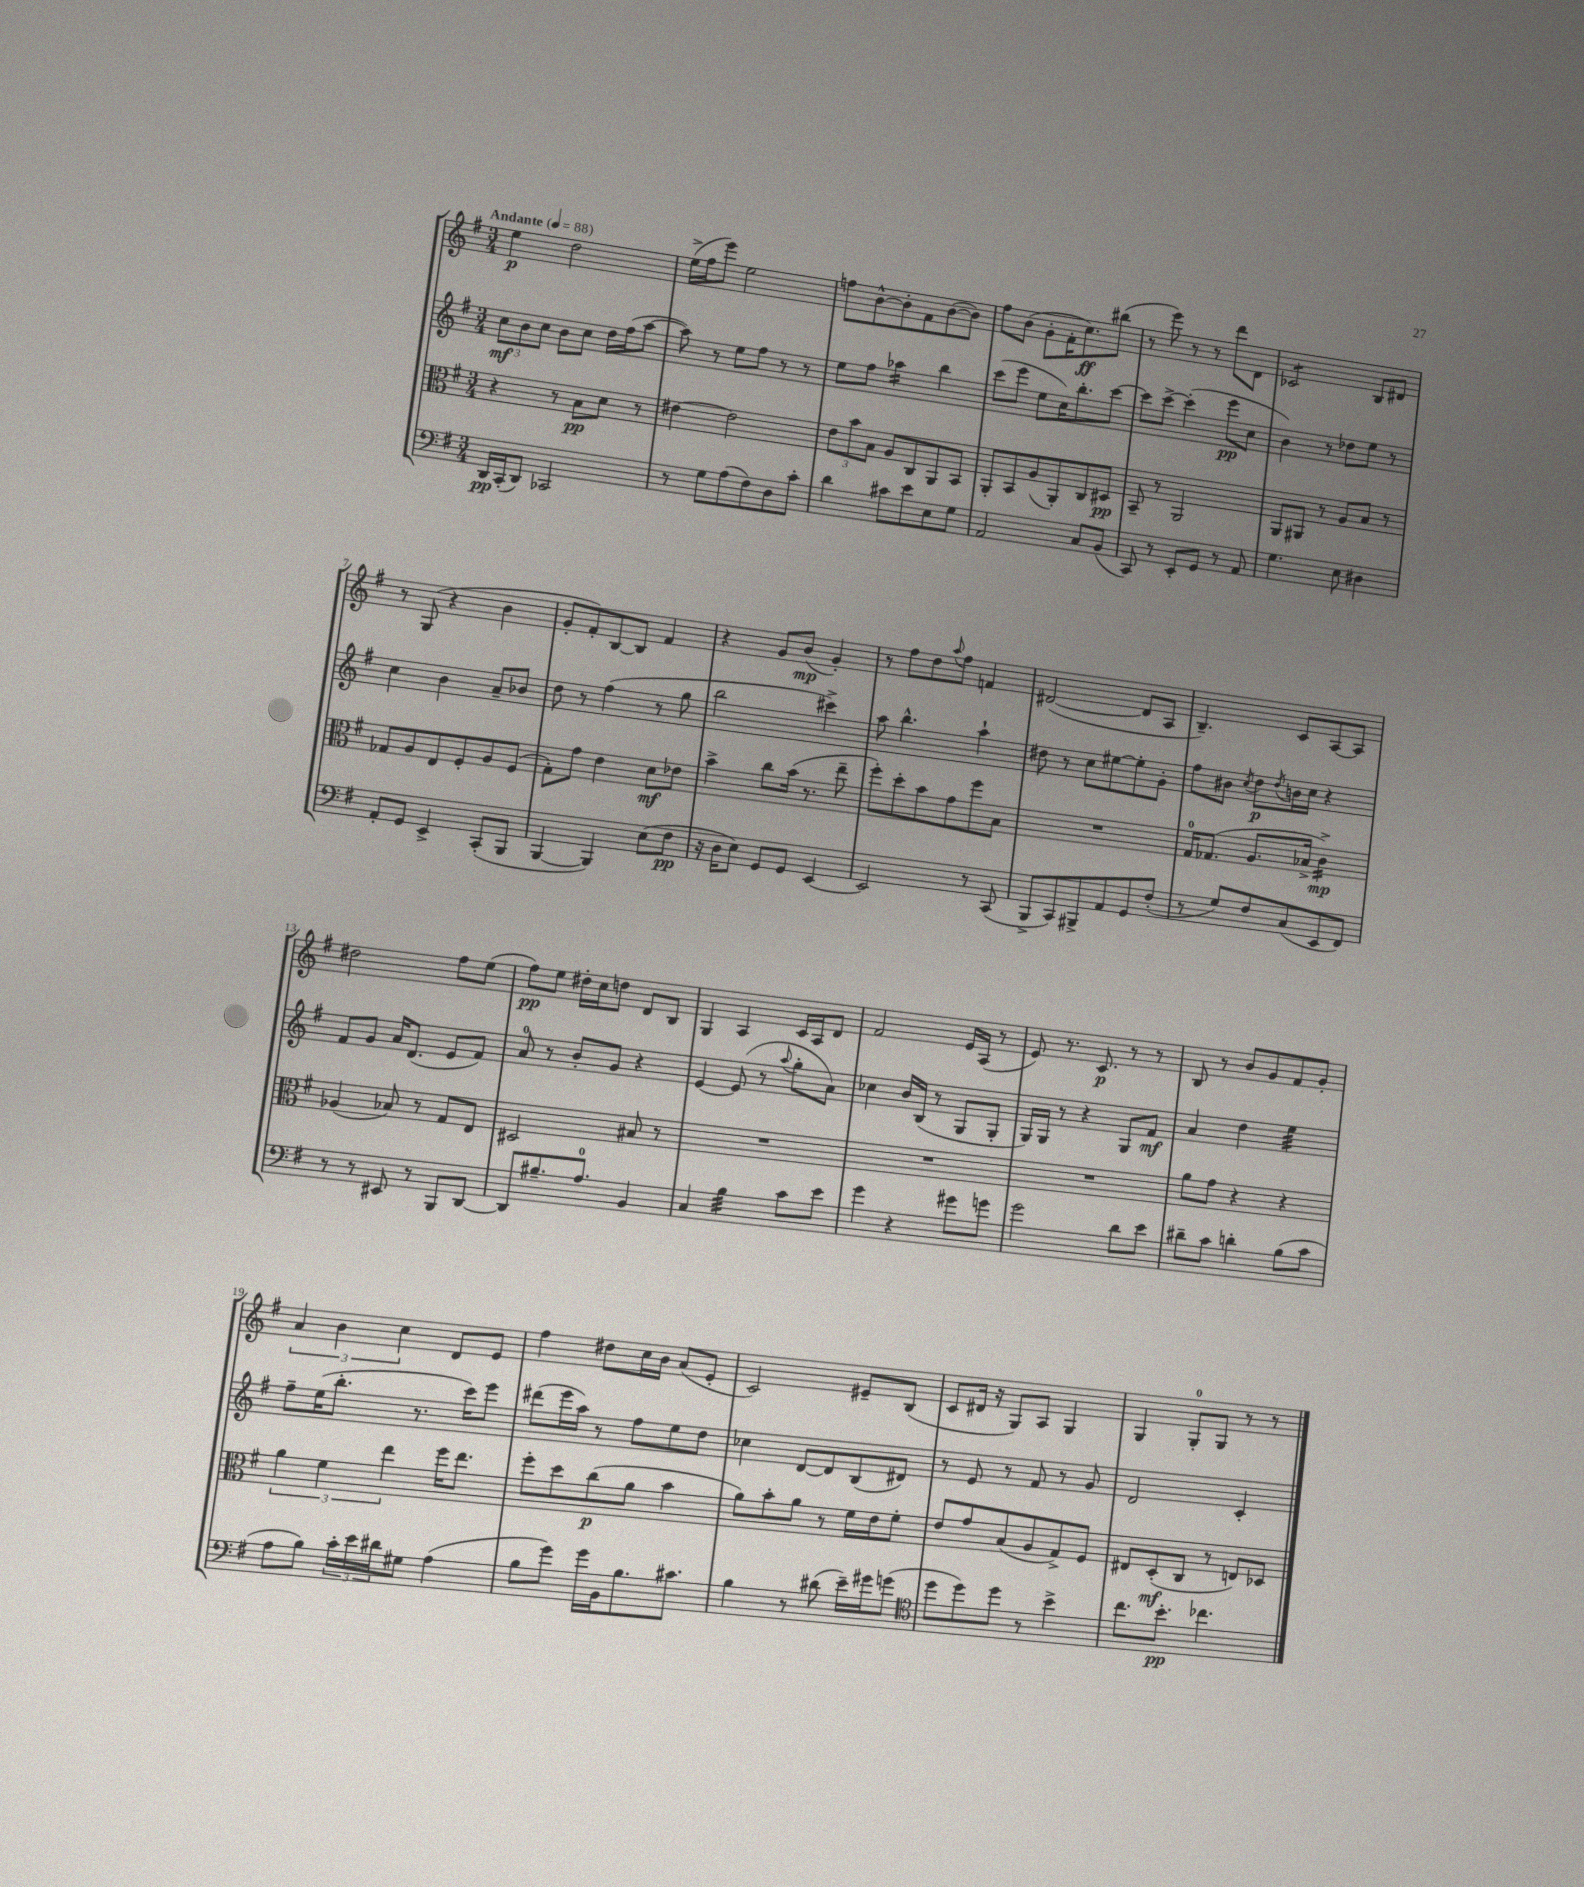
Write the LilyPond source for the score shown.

<<
\new StaffGroup <<
\new Staff = "s0" {
    \clef treble \key g \major \numericTimeSignature \time 3/4 \tempo "Andante" 4 = 88
    e''4\p d''2 |
    e''16->( fis''16 e'''8) e''2 |
    f''8 b'8~-^ b'8-. fis'8 b'8~( b'8) |
    fis''8 b'8( g'8-. fis'16-. c''8.\ff) bis''8( |
    r8 e'''8) r8 r8 d'''8 d'8 |
    ces'2:8 b8 dis'8 |
    r8 g8( r4 b'4 |
    g'8-. fis'8-.) b8~ b8 fis'4 |
    r4 g'8 b'8\mp( g'4-.) |
    r8 fis''8 d''8 \appoggiatura { a''8 } fis''8 f'4 |
    dis'2~( dis'8 a8 |
    b4.--) c'8 a8~ a8 |
    dis''2 fis''8 e''8( |
    fis''8\pp) e''8 dis''16-. c''16 d''8 d'8 b8 |
    g4 a4 c'16 a16 d'8 |
    fis'2 e'16 a16( r8 |
    e'8) r8. c'8.\p r8 r8 |
    b8 r8 b'8 g'8 fis'8 g'8-. |
    \tuplet 3/2 { a'4 b'4 c''4 } d'8 e'8 |
    fis''4 dis''8 c''16 b'16 a'8( e'8-. |
    c'2) eis'8-- b8( |
    c'8 dis'16 r16 g8) a8 g4 |
    g4 g8-0-. g8 r8 r8 \bar "|." |
}
\new Staff = "s1" {
    \clef treble \key g \major \numericTimeSignature \time 3/4
    \tuplet 3/2 { c''8\mf b'8 c''8 } b'8 c''8 d''16 fis''16( a''8~ |
    a''8) r8 e''8 fis''8 r8 r8 |
    e''8 fis''8 aes''4:16 b''4 |
    c'''8( e'''8 e''8 c''16) b''8.-. c'''8~ |
    c'''8 c'''8~-> c'''4-.( e'''8\pp c''8 |
    b'4) r8 des''8 e''8 r8 |
    c''4 b'4 a'8-- bes'8 |
    d''8 r8 fis''4( r8 g''8 |
    b''2 cis'''4->) |
    a''8 b''4.-^ a''4-! |
    dis''8 r8 c''8 eis''8~ eis''8-. g'8-. |
    fis''8 bis'8 \acciaccatura { c''8 } d''8\p \acciaccatura { d''8 } b'16 c''16 r4 |
    fis'8 g'8 a'16 d'8.( e'8 fis'8) |
    a'8-0 r8 b'8-. g'8 r4 |
    e'4~ e'8( r8 \appoggiatura { a''8 } g''8-. a'8) |
    ces''4 b'16 b16( r8 g8 g8-. |
    g16) g16 r8 r4 g8 fis'8\mf |
    a'4 d''4 e''4:32 |
    fis''8-- e''16( b''8.-. r8. c'''16) e'''8 |
    dis'''8( e'''16 a''16) r8 fis''8 e''8 d''8 |
    ces''4 d'8~ d'8 b8( dis'8) |
    r8 e'8 r8 fis'8 r8 g'8 |
    d'2 c'4-. \bar "|." |
}
\new Staff = "s2" {
    \clef alto \key g \major \numericTimeSignature \time 3/4
    r4 r8 b8\pp d'8 r8 |
    eis'4~ eis'2 |
    \tuplet 3/2 { e'8 b'8 b8 } a8 c8 a,8 b,8 |
    a,8-. b,8 a8( a,8-.) c8 dis8\pp |
    b,8-- r8 a,2 |
    a,8 ais,8 r8 a8 b8 r8 |
    ges8 a8 e8 fis8-. a8 fis8( |
    g8-.) g'8 e'4 d'8\mf ees'8 |
    b'4-> c''8 b'16( r8. e''8-- |
    fis''8-.) d''8-. b'8 g'8 fis''8 b8 |
    R2. |
    g16-0 ges8.( a8. bes16-> c'4:16->\mp) |
    aes4( bes8) r8 g8 e8 |
    dis2 bis8 r8 |
    R2. |
    R2. |
    R2. |
    a'8 g'8 r4 r4 |
    \tuplet 3/2 { a'4 fis'4 e''4 } fis''16 e''8. |
    fis''8-. d''8 c''8\p( a'8 b'4 |
    a'8) b'8-. a'8 r8 fis'16 e'16 fis'8-. |
    e'8 g'8 b8( a8 g8->) fis8 |
    eis8 d8-.\mf( c8 r8 e8) des8 \bar "|." |
}
\new Staff = "s3" {
    \clef bass \key g \major \numericTimeSignature \time 3/4
    d,16\pp c,16-.( d,8) ces,2 |
    r8 g8 a8( fis8) d8 c'8-. |
    d'4 cis'8 e'8 e8 g8 |
    a,2 c8 b,8( |
    c,8) r8 e,8-. g,8 r8 a,8 |
    g4. e8 dis4 |
    a,8-. g,8 e,4-> c,8-.( b,,8 |
    b,,4~ b,,4) e8( fis8\pp |
    r16 d16 e8) g,8 g,8 e,4~ |
    e,2 r8 c,8( |
    b,,8-> c,8) bis,,8-> a,8 g,8 fis8-.( |
    r8 g8) fis8 c8( e,8 fis,8) |
    r8 r8 eis,8 r8 b,,8 d,8~ |
    d,8 bis8.-- a8.-0 b,4 |
    c4 b4:32 c'8 e'8 |
    g'4 r4 gis'8 g'8 |
    g'2 d'8 e'8 |
    dis'8-- c'8 d'4-. b8( c'8 |
    a8 b8) \tuplet 3/2 { c'16-. e'16 dis'16 } gis8 a4( |
    b8 g'8) g'16 b,16 b8. cis'8. |
    b4 r8 dis'8( e'16--) gis'16 g'8( |
    \clef tenor d''8 d''8) d''8 r8 b'4-> |
    c''8. b'8.-.\pp ces''4. \bar "|." |
}
>>
>>
